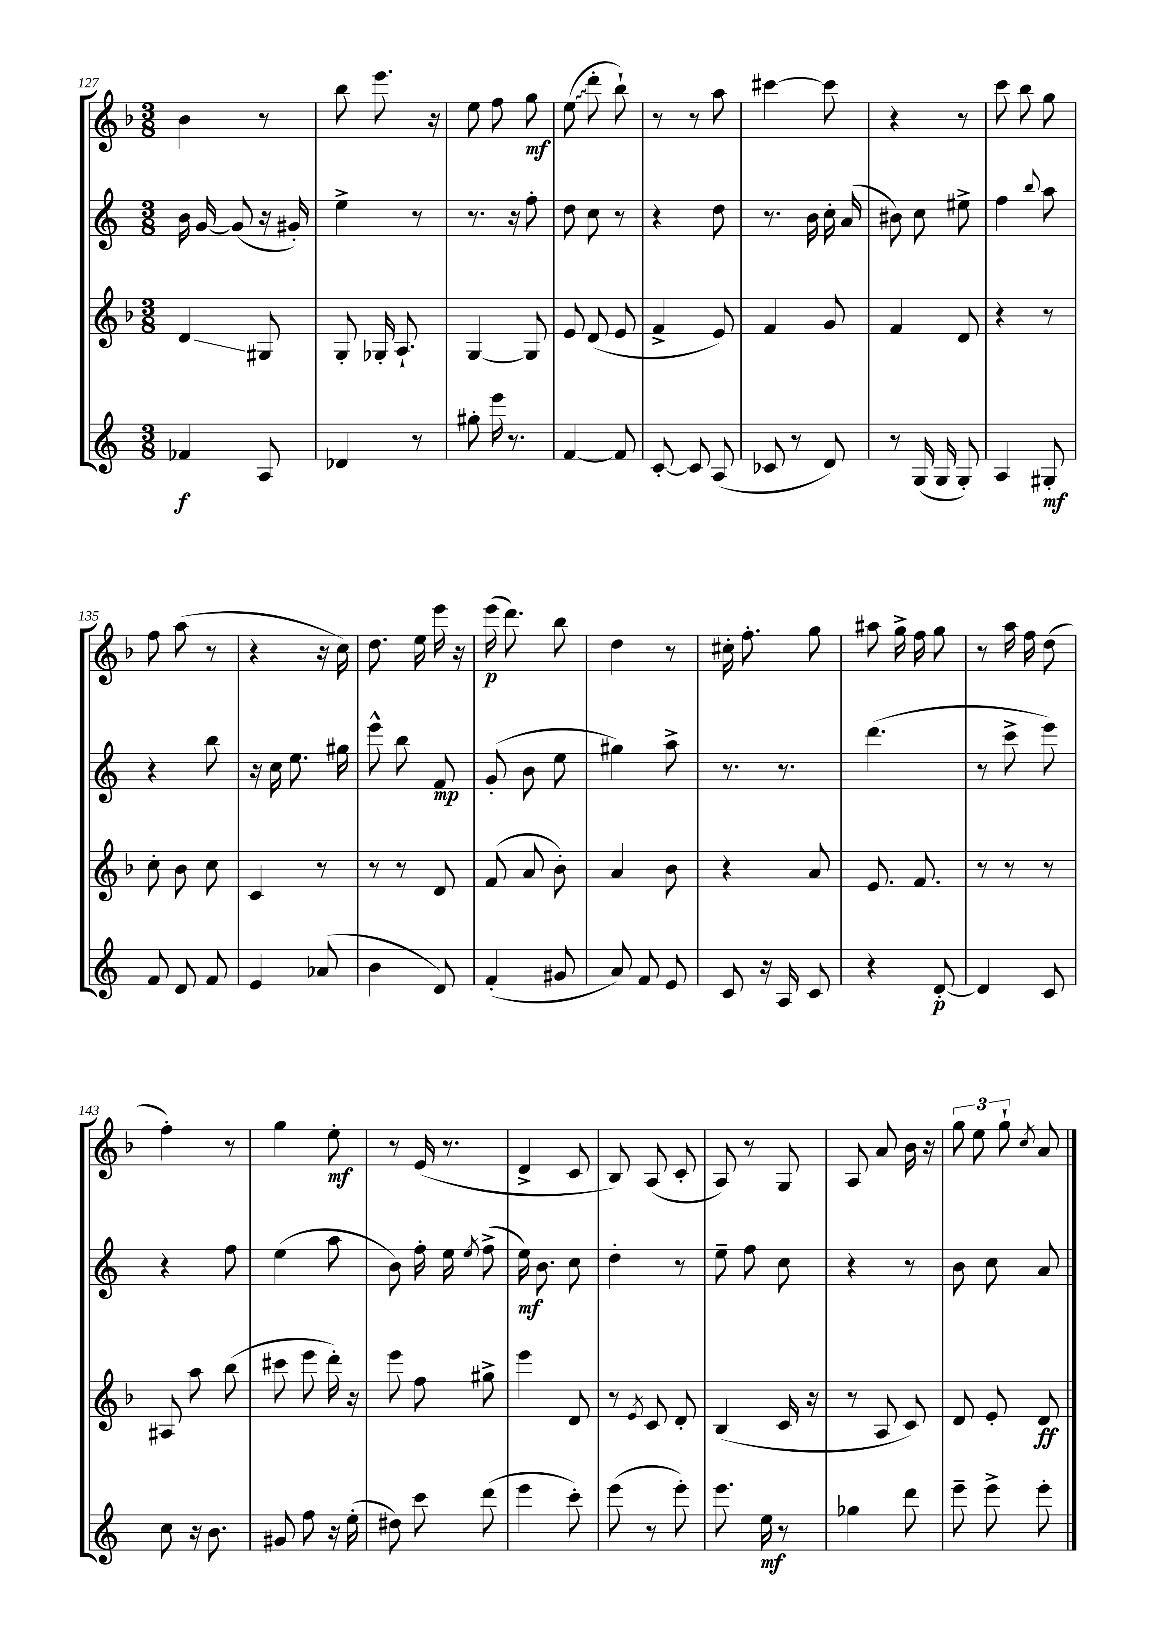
<<
\new StaffGroup <<
\new Staff = "s0" {
    \clef treble \key f \major \numericTimeSignature \time 3/8
    \autoBeamOff bes'4 r8 |
    bes''8 e'''8. r16 |
    e''8 f''8 g''8\mf |
    \once \override Glissando.style = #'zigzag e''8\glissando( d'''8-. bes''8-!) |
    r8 r8 a''8 |
    cis'''4~ cis'''8 |
    r4 r8 |
    c'''8 bes''8 g''8 |
    f''8 a''8( r8 |
    r4 r16 c''16) |
    d''8. e''16 e'''16 r16 |
    e'''16\p( d'''8.) bes''8 |
    d''4 r8 |
    cis''16-. f''8.-. g''8 |
    ais''8 g''16-> f''16 g''8 |
    r8 a''16 f''16 d''8( |
    f''4-.) r8 |
    g''4 e''8-.\mf |
    r8 e'16( r8. |
    d'4-> c'8 |
    bes8) a8( c'8-. |
    a8) r8 g8 |
    a8 a'8 bes'16 r16 |
    \tuplet 3/2 { g''8 e''8 g''8-! } \acciaccatura { c''8 } a'8 \bar "|." |
}
\new Staff = "s1" {
    \clef treble \key c \major \numericTimeSignature \time 3/8
    \autoBeamOff b'16 g'16~ g'8( r16 gis'16-.) |
    e''4-> r8 |
    r8. r16 f''8-. |
    d''8 c''8 r8 |
    r4 d''8 |
    r8. b'16 c''16-. a'16( |
    bis'8) c''8 eis''8-> |
    f''4 \appoggiatura { b''8 } a''8 |
    r4 b''8 |
    r16 c''16 e''8. gis''16 |
    e'''8-^ b''8 f'8\mp |
    g'8-.( b'8 e''8 |
    gis''4) a''8-> |
    r8. r8. |
    d'''4.( |
    r8 c'''8-> e'''8) |
    r4 f''8 |
    e''4( a''8 |
    b'8) f''16-. e''16 \acciaccatura { e''8 } f''8->( |
    e''16\mf) b'8. c''8 |
    d''4-. r8 |
    e''8-- f''8 c''8 |
    r4 r8 |
    b'8 c''8 a'8 \bar "|." |
}
\new Staff = "s2" {
    \clef treble \key f \major \numericTimeSignature \time 3/8
    \autoBeamOff d'4\glissando gis8 |
    g8-. ges16-. a8.-! |
    g4~ g8 |
    e'8 d'8( e'8 |
    f'4-> e'8) |
    f'4 g'8 |
    f'4 d'8 |
    r4 r8 |
    c''8-. bes'8 c''8 |
    c'4 r8 |
    r8 r8 d'8 |
    f'8( a'8 bes'8-.) |
    a'4 bes'8 |
    r4 a'8 |
    e'8. f'8. |
    r8 r8 r8 |
    ais8 a''8 bes''8( |
    cis'''8 e'''8 d'''16-.) r16 |
    e'''8 f''8 gis''8-> |
    e'''4 d'8 |
    r8 \acciaccatura { e'8 } c'8 d'8-. |
    bes4( c'16 r16 |
    r8 a8 c'8) |
    d'8 e'8-. d'8\ff \bar "|." |
}
\new Staff = "s3" {
    \clef treble \key c \major \numericTimeSignature \time 3/8
    \autoBeamOff fes'4\f a8 |
    des'4 r8 |
    gis''8-. e'''16 r8. |
    f'4~ f'8 |
    c'8~-. c'8 a8( |
    ces'8 r8 d'8) |
    r8 g16( g16 g8-.) |
    a4 gis8-.\mf |
    f'8 d'8 f'8 |
    e'4 aes'8( |
    b'4 d'8) |
    f'4-.( gis'8 |
    a'8) f'8 e'8 |
    c'8 r16 a16 c'8 |
    r4 d'8~-.\p |
    d'4 c'8 |
    c''8 r16 b'8. |
    gis'8 f''8 r16 e''16-.( |
    dis''8) c'''8 d'''8( |
    e'''4 c'''8-.) |
    e'''8( r8 e'''8-.) |
    e'''8. e''16\mf r8 |
    ges''4 d'''8 |
    e'''8-- e'''8-> e'''8-. \bar "|." |
}
>>
>>
\layout { \context { \Score currentBarNumber = #127 } }
